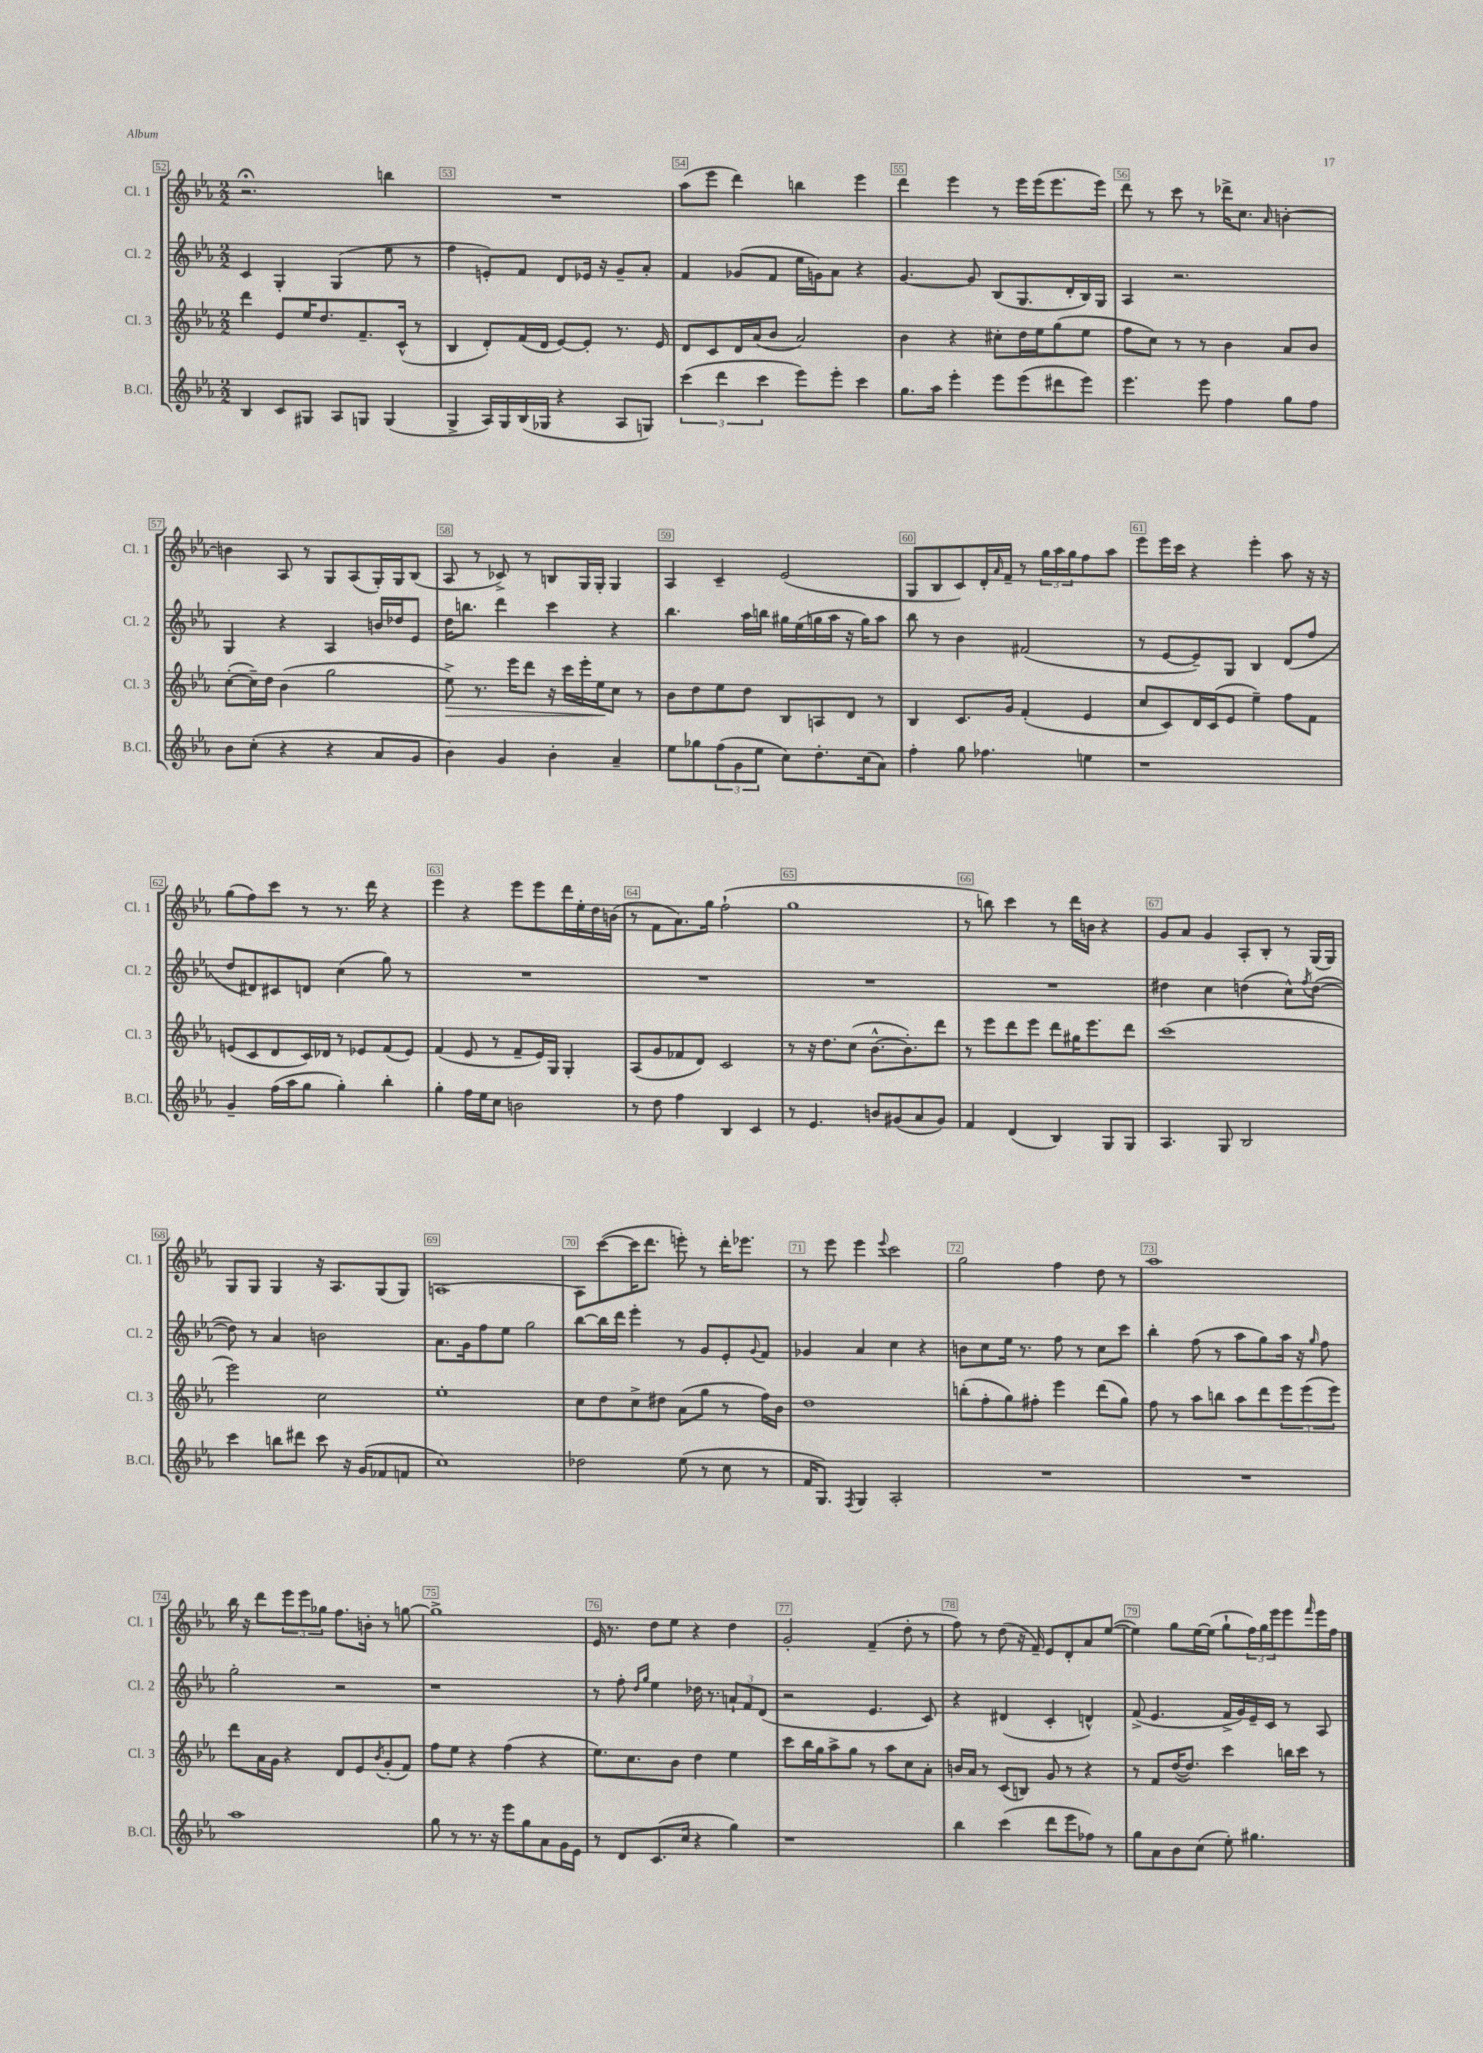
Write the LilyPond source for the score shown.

<<
\new StaffGroup <<
\new Staff = "s0" \with { instrumentName = "Cl. 1" shortInstrumentName = "Cl. 1" } {
    \clef treble \key ees \major \numericTimeSignature \time 2/2
    r2.\fermata b''4 |
    R1 |
    aes''8( ees'''8 d'''4) b''4 ees'''4 |
    d'''4 ees'''4 r8 ees'''16 ees'''16( ees'''8. ees'''16) |
    d'''8 r8 c'''8 r8 des'''16-> c''8. \grace { aes'16 } b'4~-. |
    b'4 aes8 r8 g8 aes8( g16-.) g16 bes8( |
    aes8 r8 ces'8->) r8 b8 g16 g16-. g4 |
    aes4 c'4-- ees'2( |
    g8 bes8 c'8) d'16-. \grace { aes'16 } f'16-- r8 \tuplet 3/2 { g''16 aes''16 g''16 } f''8 aes''8 |
    ees'''8 ees'''16 c'''16 r4 ees'''4-. aes''8 r16 r16 |
    g''8( f''8) c'''8 r8 r8. d'''16 r4 |
    ees'''4 r4 ees'''8 ees'''8 d'''16 ees''16-. d''16 b'16( |
    r8 f'8 aes'8.) g''16 f''2-!( |
    g''1 |
    r8 b''8) c'''4 r8 d'''16 b'16 r4 |
    g'8 aes'8 g'4 aes8-. bes8-. r8 g16( g16) |
    g8 g8 g4 r16 aes8. g8( g8) |
    a1~ |
    a8 c'''8~( c'''16 d'''8. e'''8-.) r8 d'''16-. ees'''8. |
    r8 ees'''8 ees'''4 \appoggiatura { ees'''8 } c'''2 |
    g''2 f''4 d''8 r8 |
    aes''1 |
    bes''16 r16 d'''8 \tuplet 3/2 { ees'''8 ees'''8 ges''8 } f''8. b'16-. r8 g''8~ |
    g''1-> |
    ees'16 r8. d''8 ees''8 r4 d''4 |
    g'2-. f'4--( d''8-. r8 |
    f''8) r8 d''8( r16 f'16--) ees'8 d'8-. aes'8 ees''8~( |
    ees''4) g''8 ees''16~ ees''16( g''8-! \tuplet 3/2 { f''16) g''16 ees'''16 } ees'''8 \grace { f'''16 } ees'''16 f''16 \bar "|." |
}
\new Staff = "s1" \with { instrumentName = "Cl. 2" shortInstrumentName = "Cl. 2" } {
    \clef treble \key ees \major \numericTimeSignature \time 2/2
    c'4 g4-. g4( ees''8 r8 |
    f''4 e'8-.) f'8 d'8 ees'16 r16 g'8-- aes'8-. |
    f'4 ges'8( f'8 ees''16 g'16) aes'8 r4 |
    g'4.~ g'8 bes8( g8. d'16-. bes16) g16 |
    aes4 r2. |
    g4 r4 aes4 b'16 des''16 ees'8 |
    d''16 b''8. d'''4 c'''4 r4 |
    bes''4. aes''16 b''16 gis''16 ees''16( g''16 aes''16 r16 g''16) aes''8 |
    bes''8 r8 bes'4 fis'2( |
    r8 ees'8~ ees'8--) g8 bes4 d'8( f''8 |
    d''8 dis'8) cis'8 d'8 c''4( g''8) r8 |
    R1 |
    R1 |
    R1 |
    R1 |
    dis''4 c''4 d''4( c''8-^) \acciaccatura { f''8 } d''8~( |
    d''8) r8 aes'4 b'2 |
    aes'8. g'16 f''8 ees''8 g''2 |
    bes''8~ bes''16 d'''16 ees'''4-. r8 g'8 ees'8-. \appoggiatura { g'8 } f'8 |
    ges'4 aes'4 c''4 r4 |
    b'8 c''8 ees''16 r8. f''8 r8 c''8 c'''8 |
    bes''4-. f''8( r8 aes''8 g''8) aes''16 r16 \grace { g''16 } f''8 |
    g''2-. r2 |
    r1 |
    r8 f''8-. \grace { d''16 g''16 } ees''4 des''16 r8. \tuplet 3/2 { a'8-! f'8 d'8( } |
    r2 ees'4. c'8) |
    r4 dis'4( c'4-. d'4-^) |
    f'8->( ees'4. f'16-> g'16) ees'16-- c'16 r8 aes8 \bar "|." |
}
\new Staff = "s2" \with { instrumentName = "Cl. 3" shortInstrumentName = "Cl. 3" } {
    \clef treble \key ees \major \numericTimeSignature \time 2/2
    d'''4 ees'8 ees''16 d''8. f'8.-- c'16-^( r8 |
    bes4 d'8-.) f'16( d'16 ees'8~) ees'8-. r8. ees'16 |
    d'8 c'8 d'16 aes'16( bes'8 aes'2) |
    bes'4 r4 cis''8-. d''16 ees''16 g''8( ees''8 |
    f''8 c''8) r8 r8 bes'4 aes'8 bes'8 |
    c''8~-.( c''16--) d''16 bes'4( g''2 |
    ees''8->\>) r8. ees'''16 d'''8 r16 c'''16 ees'''16-. ees''16\! c''8 r8 |
    bes'8 d''8 ees''8 d''8 bes8 a8 d'8 r8 |
    bes4 c'8. g'16 f'4-.( ees'4 |
    c''8 c'8) d'16 c'16( ees'8 ees''4--) f''8 f'8 |
    e'8( c'8 d'8 c'16) des'16 r8 ees'8 f'8( ees'8) |
    f'4( ees'8 r8 f'8-- ees'16) g16 g4-. |
    aes8( g'8 fes'8 d'8) c'2 |
    r8 r16 d''8. c''8( bes'8.~-^ bes'8.-.) d'''8 |
    r8 ees'''8 d'''8 ees'''8 d'''8 gis''16 ees'''8. d'''8 |
    c'''1( |
    ees'''2) c''2 |
    ees''1-. |
    c''8 d''8 c''8-> dis''8 aes'8( g''8 r8 f''16) bes'16 |
    d''1 |
    b''8-.( f''8-. g''8) fis''8-. ees'''4 d'''8( g''8) |
    f''8 r8 aes''8 b''8 aes''8 d'''8 \tuplet 3/2 { ees'''8 ees'''8( ees'''8) } |
    d'''8 aes'16 g'16 r4 d'8 ees'8 \acciaccatura { bes'8 } g'8-.( f'8) |
    f''8 ees''8 r4 f''4( r4 |
    ees''8.) c''8. bes'8 d''4 ees''4 |
    c'''8 bes''16 g''16 aes''8-> g''8 r8 aes''8 c''8 aes'8-. |
    b'16 aes'16 r8 c'8( b8) g'8 r8 r4 |
    r8 f'8 d''16~( d''8.) c'''4 b''16 c'''16 r8 \bar "|." |
}
\new Staff = "s3" \with { instrumentName = "B.Cl." shortInstrumentName = "B.Cl." } {
    \clef treble \key ees \major \numericTimeSignature \time 2/2
    bes4 c'8 gis8 aes8 g8 g4( |
    g4-> aes16) g16 bes16( ges16 r4 aes8 g8) |
    \tuplet 3/2 { c'''4( d'''4 c'''4 } ees'''8) ees'''8-. c'''4 |
    g''8. aes''16 ees'''4-. ees'''8 ees'''8( dis'''8 ees'''8) |
    ees'''4. ees'''8 f''4 g''8 f''8 |
    bes'8 c''8-.( r4 r4 aes'8 g'8 |
    bes'4) g'4 bes'4-. aes'4-- |
    ees''8 ges''8 \tuplet 3/2 { f''8( g'8 ees''8 } c''8) d''8.-. c''16( aes'8) |
    f''4-. g''8 fes''4. e''4 |
    r1 |
    g'4-- f''16( aes''16 g''8 g''4-.) bes''4-. |
    g''4-. f''16 ees''16 c''8 b'2 |
    r8 d''8 f''4 bes4 c'4 |
    r8 ees'4. b'8 gis'8( aes'8 gis'8) |
    f'4 d'4( bes4) g8 g8 |
    aes4. g8 bes2 |
    c'''4 b''8 dis'''8 c'''8 r16 g'16( fes'8 f'8 |
    c''1) |
    des''2 ees''8( r8 c''8 r8 |
    f'16 g8.) \acciaccatura { f8 } g4 aes2-. |
    R1 |
    R1 |
    aes''1 |
    g''8 r8 r8. r16 ees'''8 g''8 aes'8 g'16 ees'16 |
    r8 d'8 c'8.( c''16 r4 g''4) |
    r1 |
    bes''4 c'''4( d'''8 ees'''8 fes''8) r8 |
    g''8 aes'8 bes'8 c''8( ees''8-.) gis''4. \bar "|." |
}
>>
>>
\layout { \context { \Score currentBarNumber = #52 \override BarNumber.break-visibility = ##(#f #t #t) barNumberVisibility = #all-bar-numbers-visible \override BarNumber.stencil = #(make-stencil-boxer 0.1 0.3 ly:text-interface::print) } }
